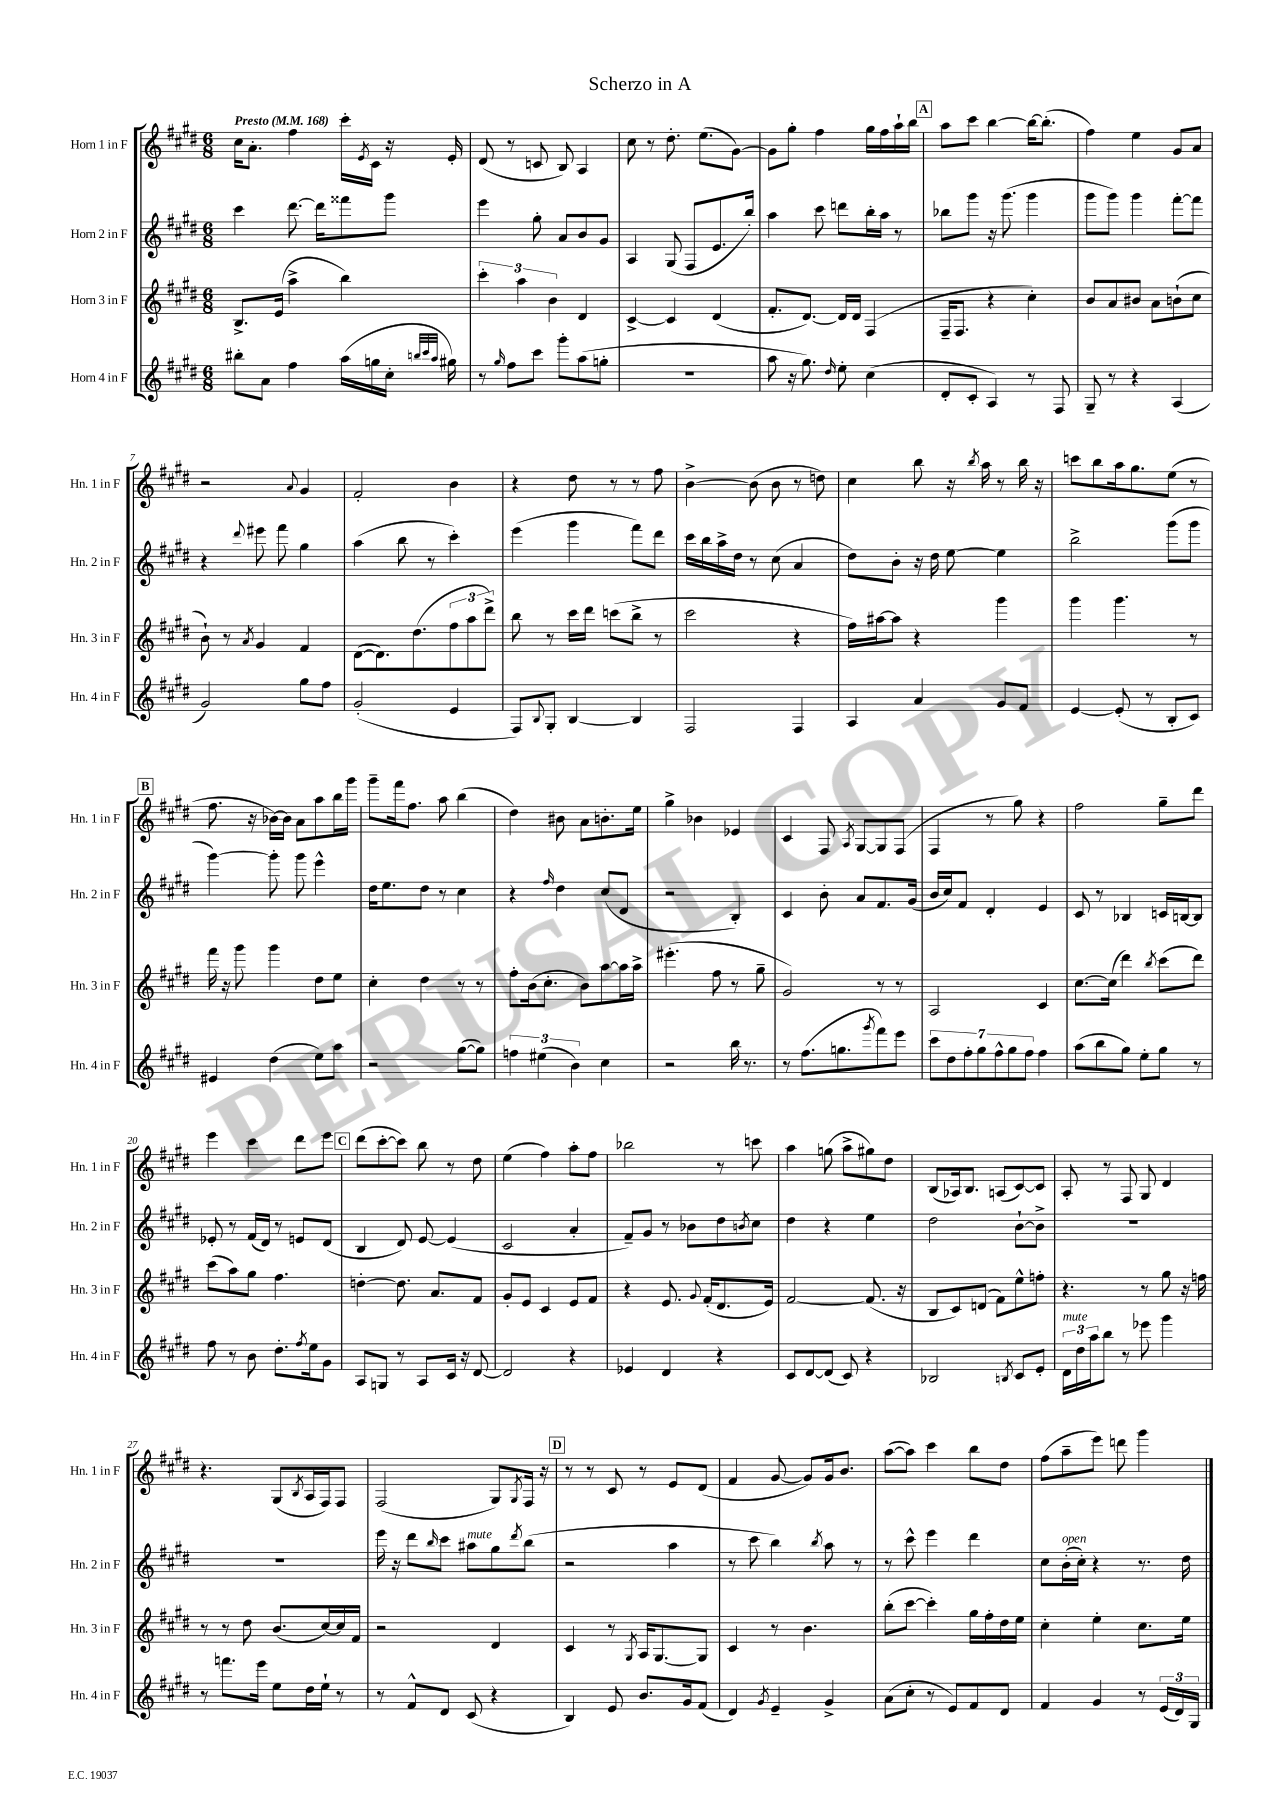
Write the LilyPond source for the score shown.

\header { title = "Scherzo in A" }
<<
\new StaffGroup <<
\new Staff = "s0" \with { instrumentName = "Horn 1 in F" shortInstrumentName = "Hn. 1 in F" } {
    \clef treble \key e \major \numericTimeSignature \time 6/8 \tempo "Presto" 4 = 168
    cis''16 a'8.-. fis''4 cis'''16-. \acciaccatura { e'8 } cis'16 r16 e'16-. |
    dis'8( r8 c'8 b8) a4 |
    cis''8 r8 dis''8.-. e''8.( gis'8~) |
    gis'8 gis''8-. fis''4 gis''16 fis''16 a''16-! b''16 |
    \mark \markup { \box "A" } a''8 cis'''8 b''4~ b''16~ b''8.-.( |
    fis''4) e''4 gis'8 a'8 |
    r2 \appoggiatura { a'8 } gis'4 |
    fis'2-. b'4 |
    r4 dis''8 r8 r8 fis''8 |
    b'4~-> b'8( b'8 r8 d''8) |
    cis''4 b''8 r16 \acciaccatura { b''8 } a''16 r8 b''16 r16 |
    c'''8 b''8 a''16 gis''8. e''8( r8 |
    \mark \markup { \box "B" } fis''8. r16 bes'16~) bes'16 a'8 a''8 b''16 gis'''16 |
    gis'''8-- fis'''16 fis''8. a''8 b''4( |
    dis''4) bis'8 a'8 b'8.-. e''16 |
    gis''4-> bes'4 ees'4 |
    cis'4 fis8 \acciaccatura { a8 } gis8~ gis8 fis8( |
    fis4 r8 gis''8) r4 |
    fis''2 gis''8-- dis'''8 |
    e'''4 cis'''4 dis'''8 e'''8 |
    \mark \markup { \box "C" } dis'''8( cis'''8~-. cis'''8) b''8 r8 dis''8 |
    e''4( fis''4) a''8-. fis''8 |
    bes''2 r8 c'''8 |
    a''4 g''8( a''8-> gis''8) dis''8 |
    b8( aes16) b8. a8( cis'8~) cis'8 |
    a8-. r8 fis8 gis8 dis'4 |
    r4. gis8( \acciaccatura { b8 } a16 fis16) fis8 |
    fis2( gis8) \acciaccatura { gis8 } fis16 r16 |
    \mark \markup { \box "D" } r8 r8 cis'8 r8 e'8 dis'8( |
    fis'4 gis'8~ gis'8) gis'16 b'8. |
    a''8~( a''8) cis'''4 b''8 dis''8 |
    fis''8( a''8-- e'''8) d'''8 gis'''4 \bar "|." |
}
\new Staff = "s1" \with { instrumentName = "Horn 2 in F" shortInstrumentName = "Hn. 2 in F" } {
    \clef treble \key e \major \numericTimeSignature \time 6/8
    cis'''4 dis'''8.~ dis'''16 fisis'''8 gis'''8 |
    e'''4 gis''8-. a'8 b'8 gis'8 |
    a4 gis8( fis8 e'8. b''16-.) |
    a''4 cis'''8 d'''8 b''16-. a''16 r8 |
    \mark \markup { \box "A" } bes''8 gis'''8 r16 gis'''8.( gis'''4 |
    gis'''8 gis'''8) gis'''4 fis'''8~-. fis'''8 |
    r4 \appoggiatura { dis'''8 } eis'''8 fis'''8 gis''4 |
    a''4( b''8 r8 cis'''4-.) |
    e'''4( gis'''4 fis'''8) dis'''8 |
    cis'''16 b''16 a''16-> dis''16 r8 cis''8( a'4 |
    dis''8) b'8-. r16 dis''16 e''8~ e''4 |
    b''2-> gis'''8( gis'''8 |
    \mark \markup { \box "B" } gis'''4~) gis'''8-. gis'''8 e'''4-^ |
    dis''16 e''8. dis''8 r8 cis''4 |
    r4 \grace { fis''16 } dis''4 cis''8( dis'8 |
    r2 b4-.) |
    cis'4 b'8-. a'8 fis'8. gis'16( |
    b'16 cis''16) fis'8 dis'4-. e'4 |
    cis'8 r8 bes4 c'16 b16~ b8 |
    ees'8-. r8 fis'16( dis'16) r8 e'8 dis'8( |
    \mark \markup { \box "C" } b4 dis'8) e'8~ e'4( |
    cis'2 a'4-. |
    fis'8--) gis'8 r8 bes'8 dis''8 \acciaccatura { b'8 } cis''8 |
    dis''4 r4 e''4 |
    dis''2 b'8~-! b'8-> |
    R2. |
    R2. |
    e'''16 r16 dis'''8 \grace { b''16 } cis'''8 ais''8^\markup { \italic "mute" } gis''8 \acciaccatura { dis'''8 } b''8( |
    \mark \markup { \box "D" } r2 a''4 |
    r8 cis'''8 b''4) \acciaccatura { b''8 } a''8 r8 |
    r8 cis'''8-^ e'''4 dis'''4 |
    cis''8 b'16-.^\markup { \italic "open" }( cis''16-.) r4 r8. dis''16 \bar "|." |
}
\new Staff = "s2" \with { instrumentName = "Horn 3 in F" shortInstrumentName = "Hn. 3 in F" } {
    \clef treble \key e \major \numericTimeSignature \time 6/8
    b8.-> e'16( a''4-> b''4) |
    \tuplet 3/2 { cis'''4-. a''4 b'4 } dis'4 |
    cis'4~-> cis'4 dis'4( |
    fis'8.-. dis'8.~) dis'16 dis'16 fis4( |
    \mark \markup { \box "A" } fis16-- fis8. r4 cis''4-.) |
    b'8 a'8 bis'8 a'8 b'8-!( cis''8 |
    b'8-!) r8 \acciaccatura { a'8 } gis'4 fis'4 |
    dis'8~( dis'8.) dis''8.( \tuplet 3/2 { fis''8 a''8 dis'''8->) } |
    b''8 r8 cis'''16 dis'''16 c'''8( b''8-> r8 |
    cis'''2 r4 |
    fis''16) ais''16~ ais''8 r4 gis'''4 |
    gis'''4 gis'''4. r8 |
    \mark \markup { \box "B" } fis'''16 r16 gis'''8 gis'''4 dis''8 e''8 |
    cis''4-. dis''4 r8 r8 |
    fis''8-. b'16( cis''8.-. b'8) a''8~ a''16 a''16-> |
    eis'''4.-.( fis''8 r8 gis''8-- |
    gis'2) r8 r8 |
    a2 cis'4 |
    cis''8.~ cis''16( dis'''4) \acciaccatura { b''8 } cis'''8( dis'''8) |
    cis'''8( a''8) gis''8 fis''4. |
    \mark \markup { \box "C" } d''4~-. d''8. a'8. fis'8 |
    gis'8-. e'8 cis'4 e'8 fis'8 |
    r4 e'8. \appoggiatura { gis'8 } fis'16-.( dis'8. e'16) |
    fis'2~ fis'8.( r16 |
    b8 cis'8) d'8( fis'8) e''8-^ f''8-. |
    r4. r8 gis''8 r16 f''16 |
    r8 r8 dis''8 b'8.( cis''16~) cis''16 fis'16 |
    r2 dis'4 |
    \mark \markup { \box "D" } cis'4 r8 \acciaccatura { gis8 } a16 gis8.~ gis8 |
    cis'4 r8 b'4. |
    b''8-.( cis'''8~ cis'''4-.) gis''16 fis''16-. dis''16 e''16 |
    cis''4-. e''4-. cis''8. e''16 \bar "|." |
}
\new Staff = "s3" \with { instrumentName = "Horn 4 in F" shortInstrumentName = "Hn. 4 in F" } {
    \clef treble \key e \major \numericTimeSignature \time 6/8
    bis''8-. a'8 fis''4 a''16( g''16 cis''16-. \grace { b''32 cis'''32 a''32 } gis''16) |
    r8 \grace { gis''16 } fis''8 cis'''8 gis'''8-. a''8( g''8-. |
    R2. |
    a''8 r16 gis''8.) \grace { dis''16 } e''8-. cis''4( |
    \mark \markup { \box "A" } dis'8-. cis'8-. a4) r8 fis8 |
    gis8-- r8 r4 a4( |
    gis'2) gis''8 fis''8 |
    gis'2-.( e'4 |
    fis8) \appoggiatura { b8 } gis8-. b4~ b4 |
    fis2 fis4 |
    a4 a'4 gis'8 fis'8 |
    e'4~ e'8-.( r8 b8-. cis'8) |
    \mark \markup { \box "B" } eis'4 dis''4( e''8) a''8 |
    r2 gis''8~( gis''8) |
    \tuplet 3/2 { f''4 eis''4( b'4) } cis''4 |
    r2 b''16 r8. |
    r8 fis''8.( g''8. \acciaccatura { gis'''8 } fis'''8) e'''8 |
    \tuplet 7/4 { cis'''8 dis''8 fis''8-. gis''8 fis''8-^ gis''8 fis''8 } fis''4 |
    a''8( b''8 gis''8) e''8-. gis''8 r8 |
    fis''8 r8 b'8 dis''8.-. \acciaccatura { fis''8 } e''16 gis'8 |
    \mark \markup { \box "C" } a8 g8 r8 a8 cis'16 r16 dis'8~ |
    dis'2 r4 |
    ees'4 dis'4 r4 |
    cis'8 dis'8~ dis'8( cis'8) r4 |
    bes2 \acciaccatura { b8 } cis'8 e'8-. |
    \tuplet 3/2 { dis'16^\markup { \italic "mute" } dis''16 a''16 } b''8 r8 ees'''8 gis'''4 |
    r8 f'''8. e'''16 e''8 dis''16 e''16-! r8 |
    r8 fis'8-^ dis'8 cis'8( r4 |
    \mark \markup { \box "D" } b4) e'8 b'8. gis'16 fis'8( |
    dis'4) \acciaccatura { gis'8 } e'4-- gis'4-> |
    a'8( cis''8-. r8 e'8) fis'8 dis'8 |
    fis'4 gis'4 r8 \tuplet 3/2 { e'16( dis'16) gis16 } \bar "|." |
}
>>
>>
